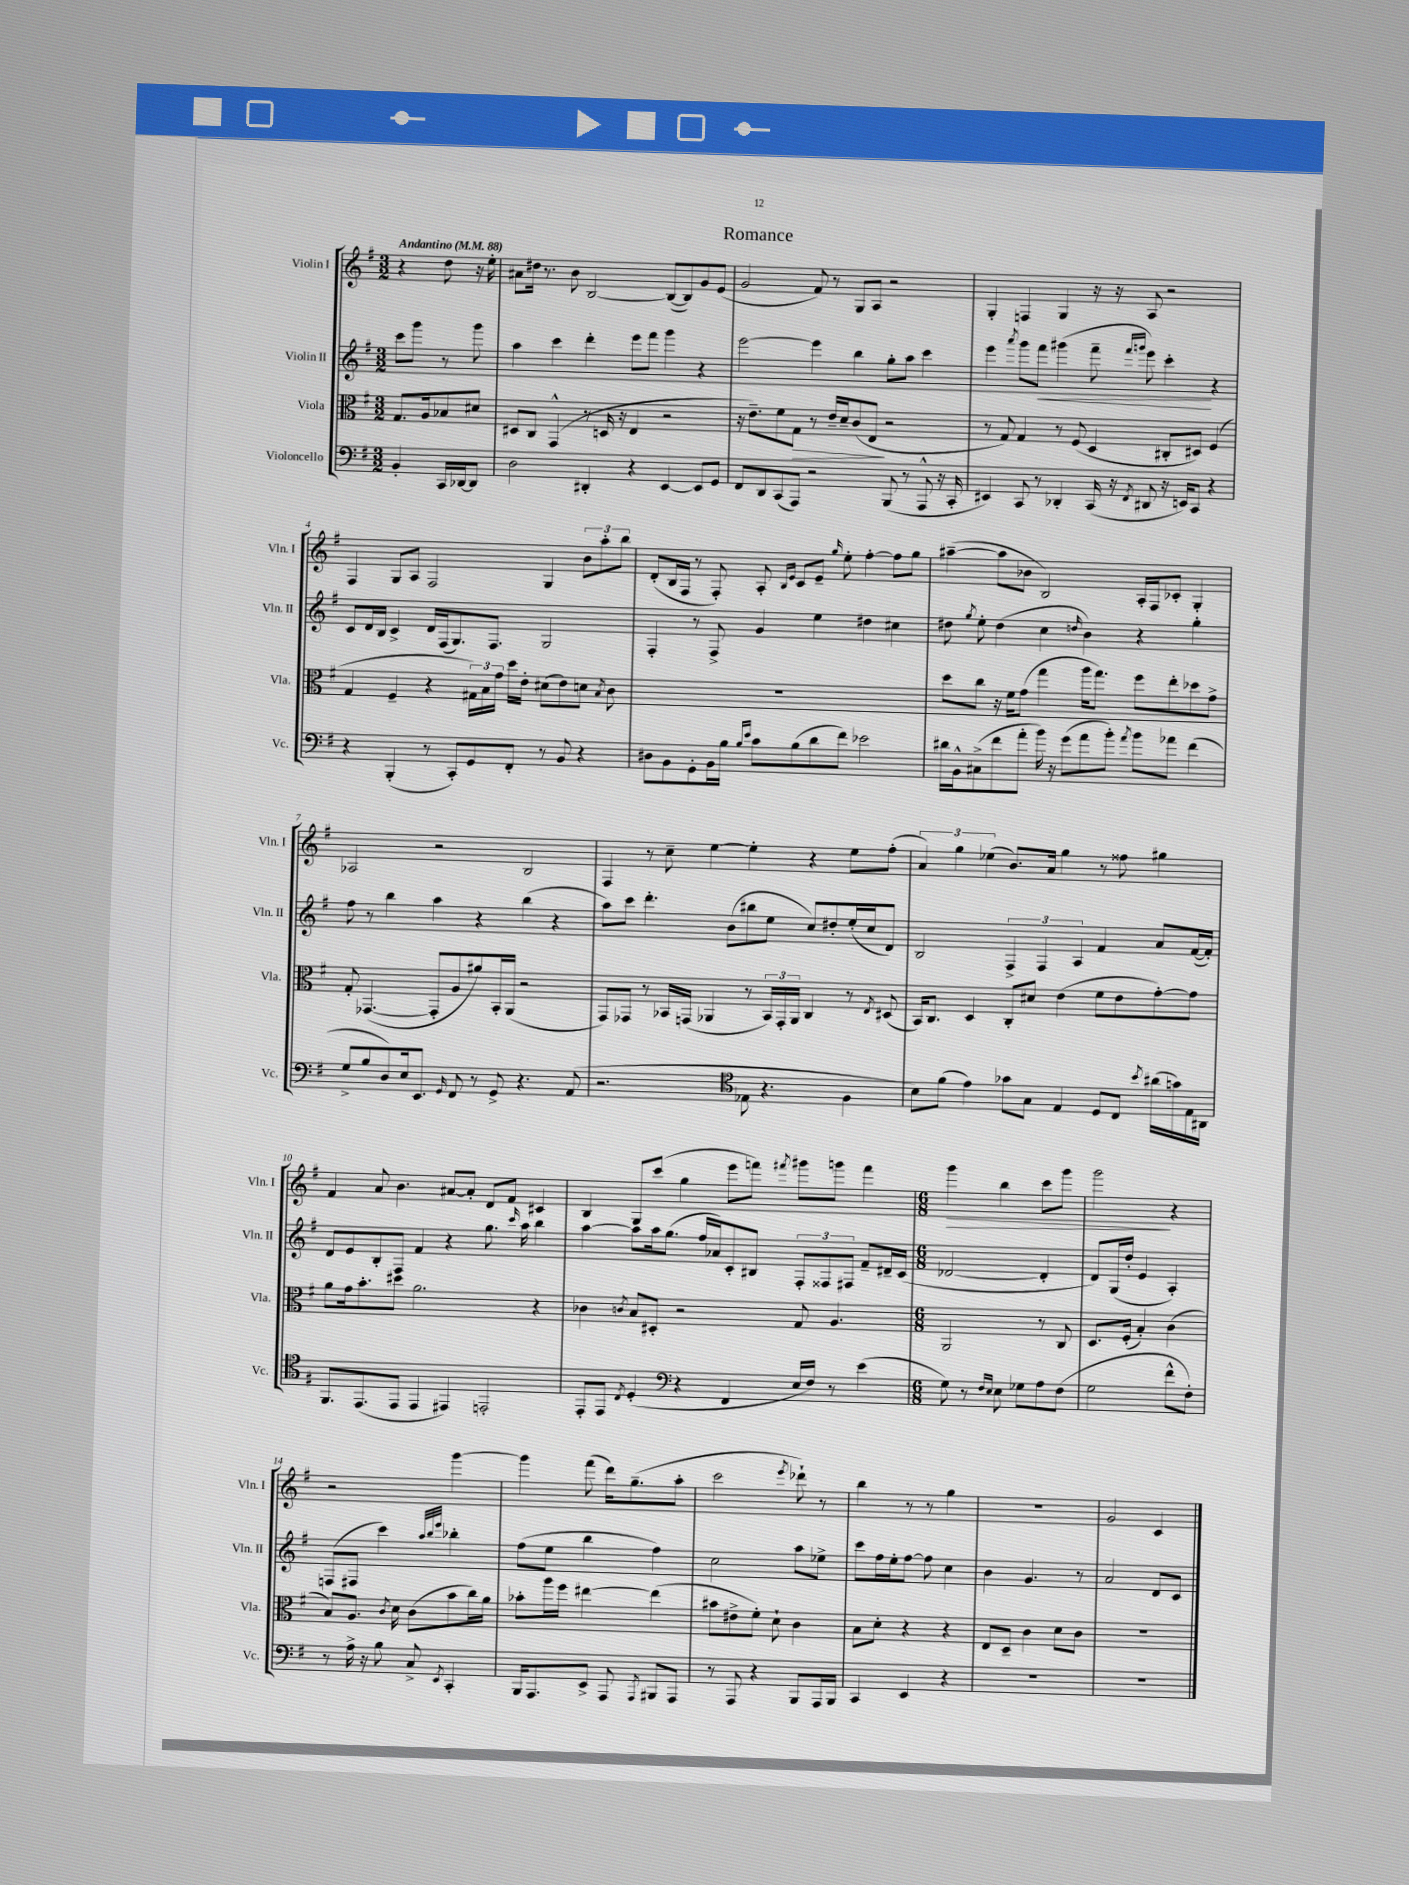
\header { title = "Romance" }
<<
\new StaffGroup <<
\new Staff = "s0" \with { instrumentName = "Violin I" shortInstrumentName = "Vln. I" } {
    \clef treble \key g \major \numericTimeSignature \time 3/2 \partial 2 \tempo "Andantino" 4 = 88
    \autoBeamOff r4 d''8 r16 e''16-. |
    ais'8[ dis''16] r8. b'8 b2~ b8[~( b8) g'8 e'8]( |
    g'2 fis'8) r8 g8[ a8] r2 |
    g4-. f4 g4 r16 r16 a8 r2 |
    fis4 g8[ a8] fis2 g4 \tuplet 3/2 { b'8[ a''8-. b''8] } |
    d'8[-.( b16 fis16] r8 fis8-.) a8-. \grace { b16[ e'16] } c'8[ e'8]-- \grace { g''16 } e''8-. fis''4~-. fis''8[ g''8] |
    ais''4~--( ais''8[ bes'8] b2) a16[-. fis16 ces'8]-. g4-. |
    aes2 r2 b2 |
    fis4 r8 c''8-- e''4~ e''4-. r4 e''8[ fis''8]-.( |
    \tuplet 3/2 { a'4) g''4 ees''4( } b'8.[) a'16] g''4 r8 fisis''8 gis''4 |
    fis'4 a'8 b'4. ais'8[~ ais'8]-. d'8[ fis'8] cis'4 |
    b4 g8[ c'''8]( g''4 e'''8[ f'''8]) \acciaccatura { fis'''8 } gis'''8[ g'''8] fis'''4 |
    \numericTimeSignature \time 6/8 g'''4\> b''4 c'''8[ g'''8] |
    g'''2\! r4 |
    r2 g'''4~ |
    g'''4 fis'''8( d'''16[) g''8.--( a''8]-. |
    c'''2 \acciaccatura { e'''8 } des'''8-!) r8 |
    b''4 r8 r8 g''4 |
    R2. |
    g'2 c'4 \bar "|." |
}
\new Staff = "s1" \with { instrumentName = "Violin II" shortInstrumentName = "Vln. II" } {
    \clef treble \key g \major \numericTimeSignature \time 3/2 \partial 2
    \autoBeamOff c'''8[ g'''8] r8 g'''8 |
    a''4 c'''4 d'''4-. e'''8[ fis'''8] g'''4 r4 |
    e'''2~ e'''4 b''4 g''8[-. a''8] c'''4 |
    e'''4 \acciaccatura { a'''8 } g'''8[ fis'''8]\< gis'''4( fis'''8-- \grace { fis'''16[ g'''16] } e'''8) c'''4-.\! r4 |
    c'8[ d'16 b16] c'4-> d'16[ fis16( g8.) fis8.] g2 |
    fis4-. r8 fis8-> g'4 e''4 dis''4 cis''4 |
    dis''8 \acciaccatura { g''8 } e''8-. dis''4( c''4 \grace { d''16 } b'4) r4 g''4-. |
    fis''8 r8 b''4 a''4 r4 b''4( r4 |
    a''8[) c'''8] d'''4.-. b'8[( bis''8 e''8] c''8[) dis''8-. e''16-.( c''16 d'8]) |
    b2 \tuplet 3/2 { fis4-> fis4 a4 } fis'4 a'8[ fis'16~( fis'16]-.) |
    d'8[ e'8 b8-. fis8] fis'4 r4 g''8. \grace { c'''16 } a''16 b''4 |
    a''4~ a''8[ a''16 g''8.]( fis''16[ aes'16) c'8-. bis8] \tuplet 3/2 { fis8[-. fisis8 fis8] } fis'8[-- dis'16-- c'16]( |
    \numericTimeSignature \time 6/8 des'2~ des'4-. |
    d'8[) g16( d''16]-. e'4 a4-.) |
    f8[( fis8] c'''4) \grace { a''32[ b''32 e'''32] } bes''4-. |
    fis''8[( e''8] b''4 fis''4) |
    c''2 a''8[ ees''8]-> |
    c'''8[ fis''16 e''16-. fis''8]~ fis''8 c''4 |
    b'4 g'4. r8 |
    a'2 d'8[ c'8] \bar "|." |
}
\new Staff = "s2" \with { instrumentName = "Viola" shortInstrumentName = "Vla." } {
    \clef alto \key g \major \numericTimeSignature \time 3/2 \partial 2
    \autoBeamOff g8.[ a16 bes8 dis'8] |
    dis8[ c8] g,4-^( r8 d16 r16 e4 r2 |
    r16 e'8.[--) fis'8 g8]\> r8 e'16[-- d'16-- c'8( e8]\! r2 |
    r8 g8) g4 r8 fis8( d4 cis8[-. dis8]) fis4( |
    g4 fis4-- r4 \tuplet 3/2 { gis16[) b16 g'16] } d''16[ e'16]-. dis'8[( e'8) d'8] \acciaccatura { b8 } c'8 |
    R1. |
    d''8[ c''8] r16 fis'16[ g'8]( g''4 a''16[ g''8.]) fis''8[ e''8-. des''8 g'8]-> |
    g8-. ges,4.~( ges,8[-. a8 ais'8) b,16-. a,16]( r2 |
    g,8[) ges,8] r8 bes,16[ g,16]( aes,4 r8 \tuplet 3/2 { bes,16[) g,16-. aes,16] } c4 r8 \acciaccatura { e8 } dis8( |
    b,16[) c8.] d4 c8[-. dis'8] e'4( fis'8[ e'8 g'8~-.) g'8] |
    a'8[ g'16 b'8.-. dis''8] a'2. r4 |
    ces'4 \acciaccatura { c'8 } b8[ dis8]-. r2 g8 a4. |
    \numericTimeSignature \time 6/8 a,2 r8 c8 |
    d8.[ fis16]-.( b4-.) c'4( |
    b8[) a8.] \acciaccatura { c'8 } d'16 c'8[( b'8 c''16) a'16] |
    bes'8[-. a''16 fis''16] eis''4~ eis''4( |
    bis'8[ eis'8-> fis'8]-.) d'8-! c'4 |
    b8[ d'8]-. r4 r4 |
    e8[ d8]-- c'4 d'8[ c'8] |
    R2. \bar "|." |
}
\new Staff = "s3" \with { instrumentName = "Violoncello" shortInstrumentName = "Vc." } {
    \clef bass \key g \major \numericTimeSignature \time 3/2 \partial 2
    \autoBeamOff b,4-. c,16[ des,16~ des,8] |
    d2 dis,4-. r4 e,4~ e,8[ g,8] |
    fis,8[ d,8 c,8( a,,8]) r2 b,,8( r8 a,,8-^ r16 c,16-. |
    eis,4) c,8 r8 des,4-. c,16( r16 \acciaccatura { fis,8 } dis,8 r16 e,16[) c,8] r4 |
    r4 b,,4-.( r8 c,8[-.) g,8 fis,8]-. r8 b,8 r4 |
    dis8[ b,8 g,8-. b,16 b16] \grace { b16[ e'16] } c'8[ b8( d'8 fis'8]) ees'2 |
    dis'16[ b,16-^ cis8->( fis'8 a'8]-. b'16) r16 g'8[( a'8 b'8]-.) \acciaccatura { a'8 } b'8[ aes'8] fis'4( |
    g8[-> b8 d8) e16 e,8.] \grace { g,16 } fis,8 r8 g,8-> r4. a,8( |
    r2. ees8 r4. fis4 |
    \clef tenor b8[) fis'8]( e'4) ges'8[ g8] e4 d8[ c8] \acciaccatura { b'8 } ais'16[( g'16) e16 ais,16] |
    fis,8.[ e,8.( e,8] e,4 eis,4) e,2-. |
    e,8[-. e,8] \acciaccatura { c8 } d4-.( r4 fis,4 e16[ fis16]) r8 e'4( |
    \numericTimeSignature \time 6/8 \clef bass g8) r8 \grace { fis16[ e16] } e8 ges8[ a8 fis8]( |
    g2 fis'8[-^ fis8]-.) |
    r8 a16-> r16 b8 c8-> \acciaccatura { e,8 } c,4-. |
    b,,16[ a,,8. e,8]-> a,,8 \acciaccatura { a,,8 } bis,,8[ a,,8] |
    r8 a,,8 r4 b,,8[ a,,16 b,,16] |
    c,4 e,4 r4 |
    R2. |
    R2. \bar "|." |
}
>>
>>
